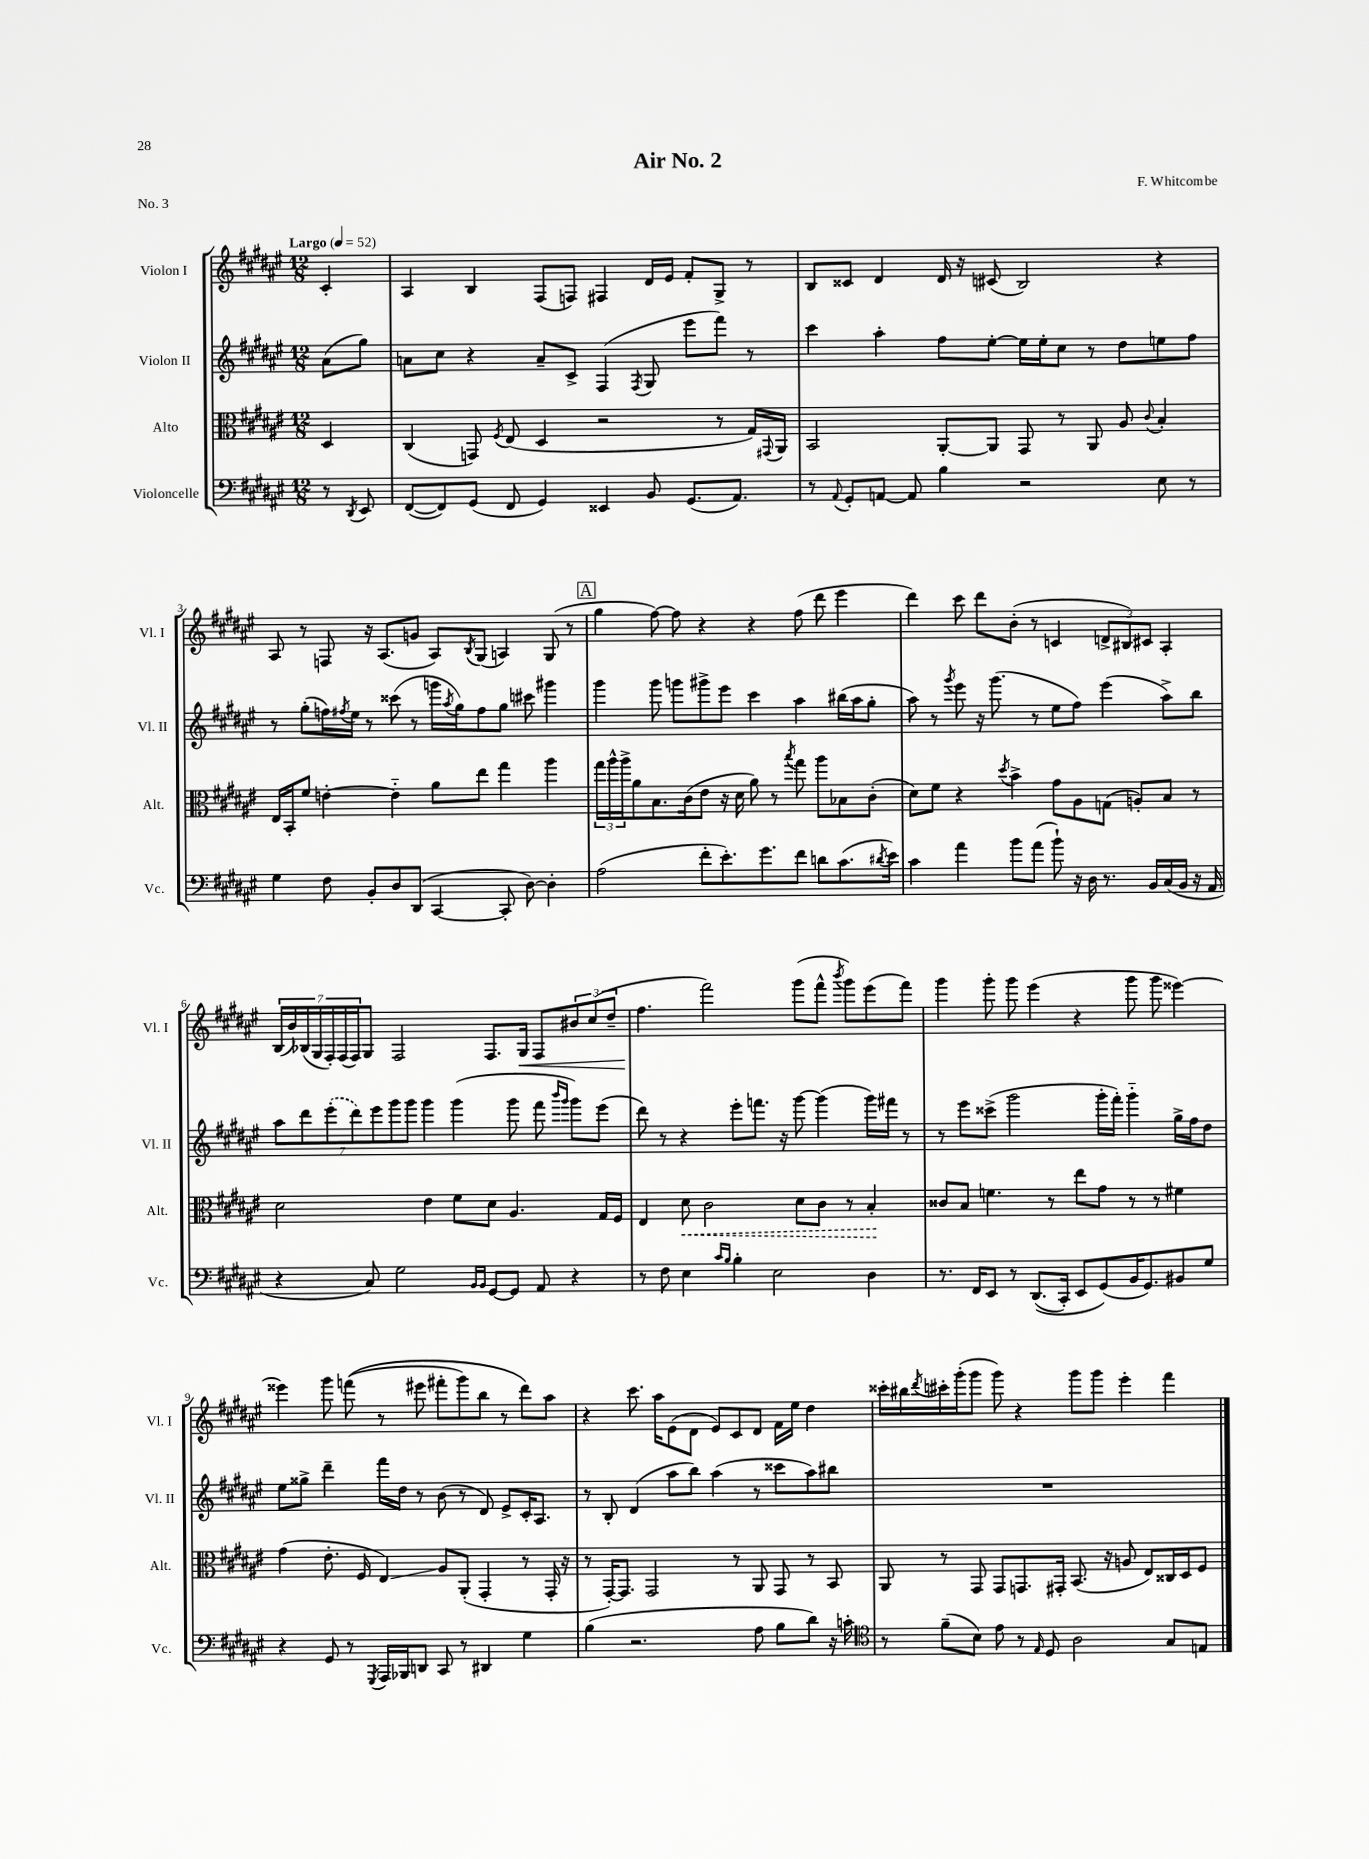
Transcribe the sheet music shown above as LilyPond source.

\header { title = "Air No. 2" composer = "F. Whitcombe" piece = "No. 3" }
<<
\new StaffGroup <<
\new Staff = "s0" \with { instrumentName = "Violon I" shortInstrumentName = "Vl. I" } {
    \clef treble \key fis \major \numericTimeSignature \time 12/8 \partial 4 \tempo "Largo" 4 = 52
    cis'4-. |
    ais4 b4 fis8( f8) fis4 dis'16 eis'16 fis'8-. gis8-> r8 |
    b8 cisis'8 dis'4 dis'16 r16 cis'8( b2) r4 |
    ais8 r8 f8 r16 ais8.( g'8 ais8) \acciaccatura { b8 } gis8( a4) gis8( r8 |
    \mark \markup { \box "A" } gis''4 fis''8~) fis''8 r4 r4 fis''8( dis'''8 eis'''4 |
    dis'''4) cis'''8 dis'''8 b'8-.( r8 c'4 \tuplet 3/2 { d'8-> bis8) cis'8 } ais4-. |
    \tuplet 7/4 { b16( b'16) bes16( gis16 fis16-.) fis16( fis16) } gis8 fis2 fis8. gis16\< fis8 \tuplet 3/2 { bis'8 cis''8( dis''8-- } |
    fis''4.\! fis'''2) gis'''8( fis'''8-^ \acciaccatura { b'''8 } gis'''8) eis'''8( fis'''8) |
    gis'''4 gis'''8-. gis'''8 eis'''4( r4 gis'''8 gis'''8 eisis'''4~) |
    eisis'''4 gis'''8 f'''8(\( r8 eis'''8 fis'''8-. gis'''8) b''8 r8 dis'''8\) ais''8 |
    r4 cis'''8. ais''16 eis'8( dis'8 eis'8) cis'8 dis'8 fis'16 eis''16 dis''4 |
    cisis'''16-. bis''16 \acciaccatura { dis'''8 } cis'''16-. gis'''16-.( gis'''8 gis'''8) r4 gis'''8 gis'''8 eis'''4-. fis'''4 \bar "|." |
}
\new Staff = "s1" \with { instrumentName = "Violon II" shortInstrumentName = "Vl. II" } {
    \clef treble \key fis \major \numericTimeSignature \time 12/8 \partial 4
    ais'8( gis''8) |
    a'8 cis''8 r4 a'8-- cis'8-> fis4( \acciaccatura { fis8 } gis8 eis'''8 fis'''8) r8 |
    cis'''4 ais''4-. fis''8 eis''8~-. eis''16 eis''16-. cis''8 r8 dis''8 e''8 fis''8 |
    r8 gis''8-.( f''16) \acciaccatura { fis''8 } eis''16 r8 cisis'''8( r8 g'''16 \acciaccatura { ais''8 } gis''16) fis''8 gis''8 cis'''8 gis'''4 |
    \mark \markup { \box "A" } gis'''4 gis'''8 g'''8 gis'''8-> eis'''8 cis'''4 ais''4 bis''16( ais''16 gis''8-. |
    ais''8) r8 \acciaccatura { gis'''8 } eis'''8 r16 gis'''8.( r8 eis''8 fis''8) eis'''4( ais''8->) b''8 |
    \tuplet 7/4 { ais''8 dis'''8 \once \slurDashed eis'''8-.( dis'''8) eis'''8 gis'''8 gis'''8 } gis'''4 gis'''4( gis'''8 fis'''8 \grace { b'''16 gis'''16 } gis'''8) eis'''8( |
    dis'''8) r8 r4 eis'''8-. f'''8. r16 gis'''8~ gis'''4( gis'''16) fis'''16 r8 |
    r8 eis'''8 cisis'''8->( gis'''2 gis'''16-. fis'''16-.) gis'''4-_ gis''16-> fis''16 dis''8 |
    eis''8 gisis''8-> dis'''4-- fis'''16 dis''16 r8 b'8( r8 dis'8) eis'8-> cis'16-. ais8. |
    r8 b8-. dis'4( ais''8 b''8) ais''4( r8 cisis'''8 ais''8) bis''8 |
    R1. \bar "|." |
}
\new Staff = "s2" \with { instrumentName = "Alto" shortInstrumentName = "Alt." } {
    \clef alto \key fis \major \numericTimeSignature \time 12/8 \partial 4
    dis4 |
    cis4( g,8) \acciaccatura { fis8 } eis8( dis4 r2 r8 gis16) \appoggiatura { gis,8 } ais,16 |
    b,2 ais,8~-. ais,8 gis,8 r8 ais,8 ais8 \appoggiatura { cis'8 } b4-. |
    eis16 b,16-. fis'8 e'4~-. e'4-_ ais'8 eis''8 gis''4 ais''4 |
    \mark \markup { \box "A" } \tuplet 3/2 { gis''16 ais''16-^ ais''16-> } ais'8 b8. cis'16( eis'8 r16 dis'16 ais'8) r8 \acciaccatura { b''8 } gis''8 ais''8 bes8 cis'8-.( |
    dis'8) fis'8 r4 \acciaccatura { dis''8 } b'4-> gis'8 ais8 g8( a8-.) b8 r8 |
    dis'2 eis'4 fis'8 dis'8 ais4. gis16 fis16 |
    eis4 \once \override Hairpin.style = #'dashed-line dis'8\< cis'2 dis'8 cis'8 r8 b4-.\! |
    cisis'8 b8 f'4. r8 eis''8 gis'8 r8 r8 fis'4 |
    gis'4( eis'8.-. fis16 eis4\glissando) ais8 ais,8-.( gis,4-. r8 gis,16-. r16 |
    r8 gis,16~-.) gis,8. gis,2 r8 ais,8 gis,8 r8 b,8 |
    ais,8 r8 gis,8 gis,8 g,8. gis,16-. b,8.( r16 a8 eis8) cisis16 dis16 fis8 \bar "|." |
}
\new Staff = "s3" \with { instrumentName = "Violoncelle" shortInstrumentName = "Vc." } {
    \clef bass \key fis \major \numericTimeSignature \time 12/8 \partial 4
    r8 \acciaccatura { dis,8 } eis,8 |
    fis,8~( fis,8) gis,8( fis,8 gis,4) eisis,4 b,8 gis,8.( ais,8.) |
    r8 \appoggiatura { ais,8 } gis,8-. a,8~ a,8 b4 r2 eis8 r8 |
    gis4 fis8 b,8-. dis8 dis,8( cis,4~ cis,8-. dis8~) dis4-. |
    \mark \markup { \box "A" } ais2( fis'8-. eis'8.-.) gis'8. fis'8 d'8 cis'8.( \acciaccatura { dis'8 } eis'16) |
    cis'4 ais'4 b'8 ais'8( b'8-!) r16 dis16 r8. b,16 cis16( b,16 r16 ais,16 |
    r4 cis8) gis2 \grace { b,16 b,16 } gis,8~ gis,8 ais,8 r4 |
    r8 fis8 eis4 \grace { cis'16 b16 } b4-. eis2 dis4 |
    r8. fis,16 eis,8 r8 dis,8.(\( cis,16-.) eis,8 gis,8(\) b,16 gis,8.) bis,8 gis8 |
    r4 gis,8 r8 \acciaccatura { gis,,8 } ais,,16 bes,,16 d,8 cis,8 r8 dis,4 gis4 |
    b4( r2. ais8 b8 dis'8) r16 c'16-. |
    \clef tenor r8 fis'8--( b8) eis'8 r8 \grace { eis16 } dis8 ais2 gis8 e8 \bar "|." |
}
>>
>>
